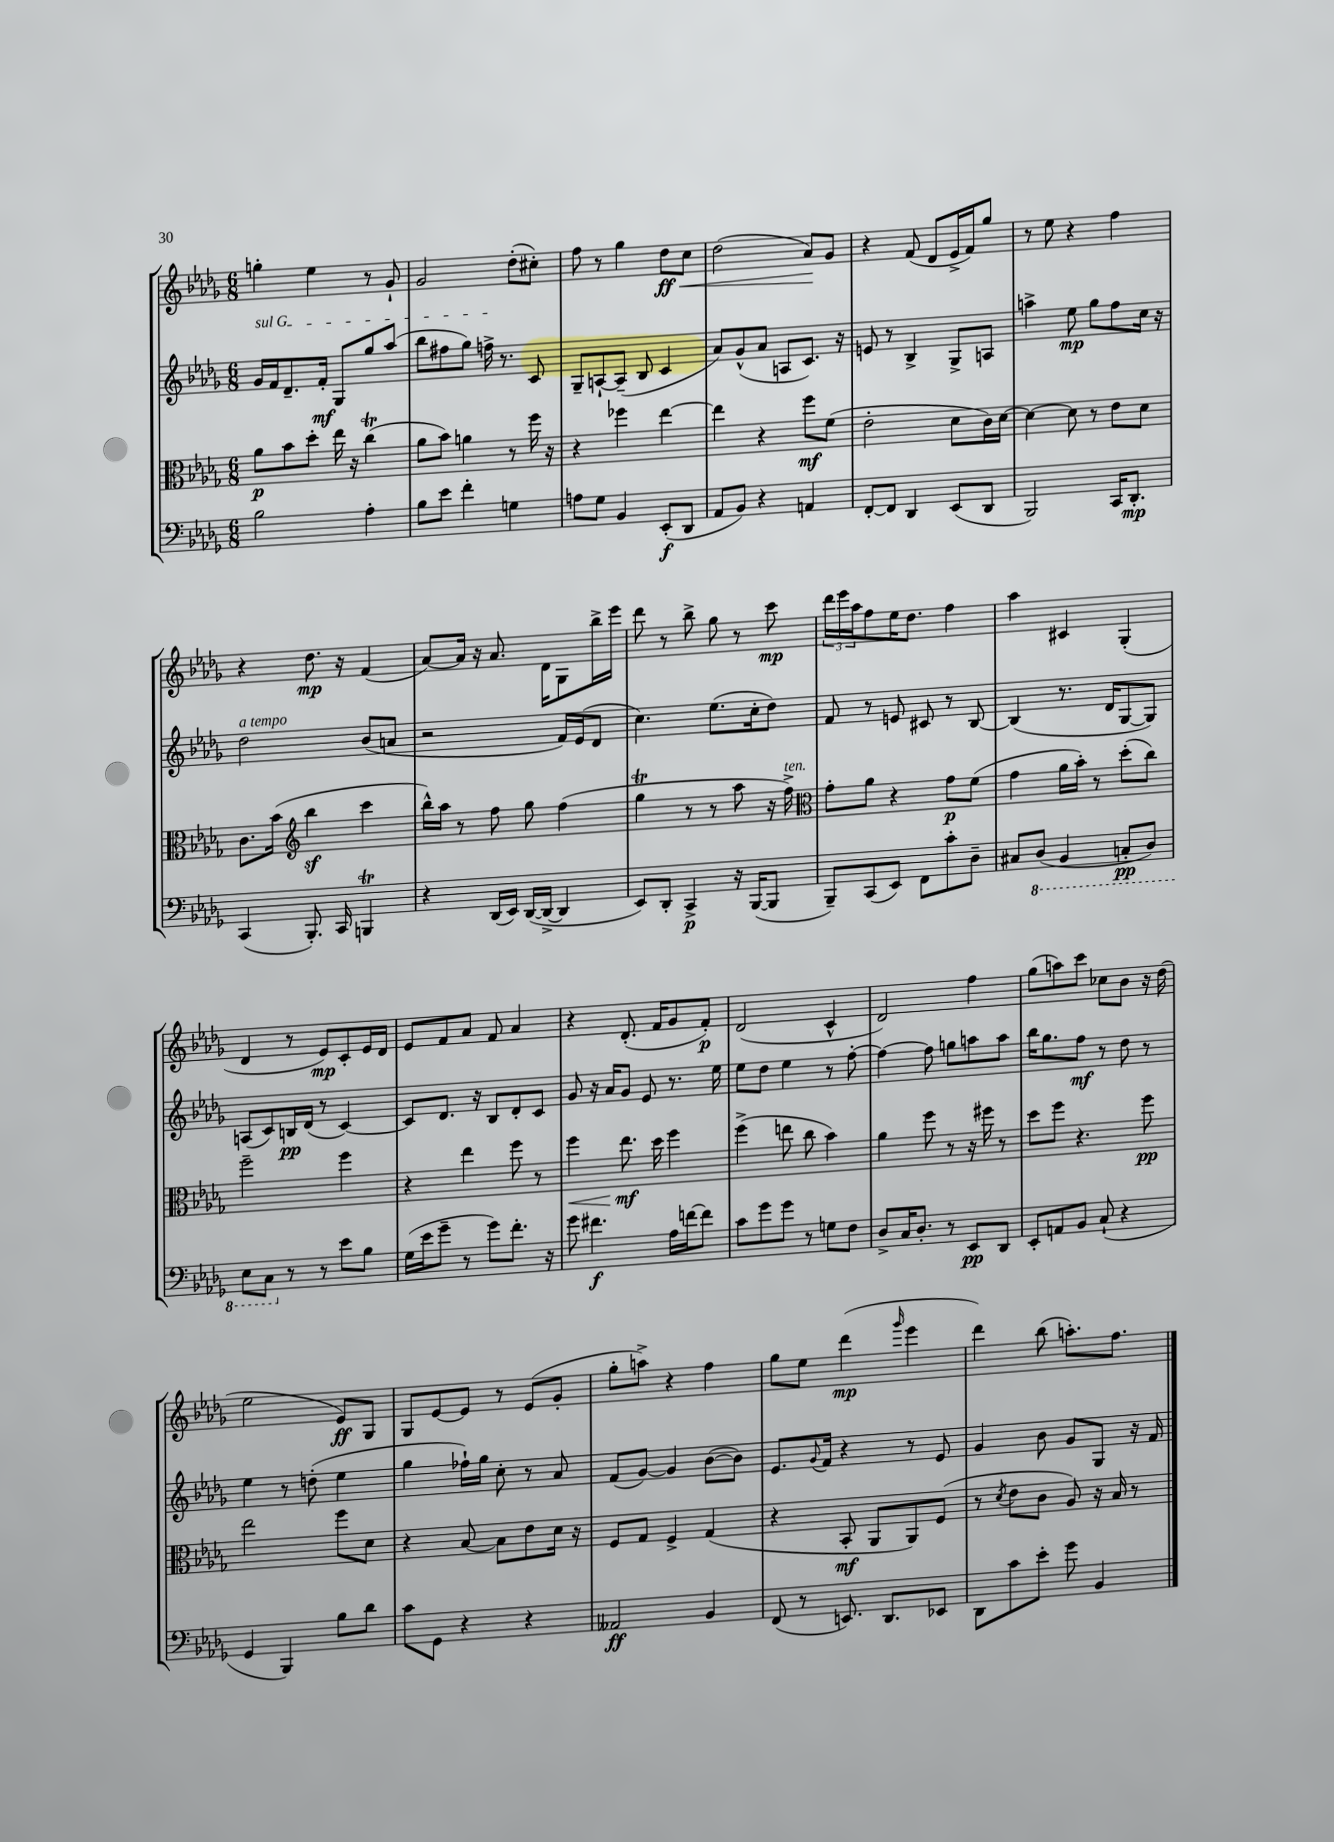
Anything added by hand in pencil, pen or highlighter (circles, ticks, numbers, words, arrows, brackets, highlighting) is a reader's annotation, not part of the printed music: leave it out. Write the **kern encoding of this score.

**kern	**kern	**kern	**kern
*staff4	*staff3	*staff2	*staff1
*clefF4	*clefC3	*clefG2	*clefG2
*k[b-e-a-d-g-]	*k[b-e-a-d-g-]	*k[b-e-a-d-g-]	*k[b-e-a-d-g-]
*M6/8	*M6/8	*M6/8	*M6/8
2B-	8a-	16g-	4gg'
.	.	16f	.
.	8b-	8.d-~	.
.	8dd-'	.	4ee-
.	.	16f'	.
.	16ee-	8G-	.
.	16r	.	.
4A-'	(4cc	8gg-	8r
.	.	(8aa-	8g-`
=	=	=	=
8B-	8a-	8bb-	2g-
8e-	8b-)	8ff#	.
4f'	4a	8gg-)	.
.	.	16ff^	.
.	.	8.r	.
4G	8r	.	(8dd-'
.	16ff	8c	8cc#')
.	16r	.	.
=	=	=	=
8A	4r	8G-~	8ff
8G-	.	[8A`	8r
4BB-	4ff-	(8A~]	4gg-
.	.	8B-	.
(8EE-'	[4ee-	4c	8dd-
8DD-	.	.	8cc
=	=	=	=
8AA-	4ee-]	8a-)	(2dd-
8BB-)	.	(8g-^^	.
4r	4r	8a-	.
.	.	8A	.
4AA	8ff	8.c)	8a-)
.	(8f	.	8g-
.	.	16r	.
=	=	=	=
[8FF'	2e-'	8e	4r
8FF]	.	8r	.
4DD-	.	4B-^	(8f
.	.	.	8d-
(8EE-	8d-	8G-^	16e-^
.	.	.	16f)
8DD-	16c)	8A	8gg-
.	[16d-	.	.
=	=	=	=
2BBB-)	4d-_	4aa^	8r
.	.	.	8ee-
.	8d-]	8ee-	4r
.	8r	8gg-	.
16CC	8e-	8ff	4ff
8.DD-'	.	.	.
.	8d-	16cc	.
.	.	16r	.
=	=	=	=
(4CC	8.c	2dd-	4r
.	(16b-	.	.
*	*clefG2	*	*
8.BBB-')	4bb-	.	8.dd-
16CC	.	.	16r
4BBB	4ccc	(8b-	(4f
.	.	8a	.
=	=	=	=
4r	16bb-^^)	2r	[8a-)
.	16aa-	.	.
.	8r	.	16a-]
.	.	.	16r
(16DD-	8ff	.	8.a-
16EE-)	.	.	.
([16DD-	8gg-	.	.
16DD-^_	.	.	16d-
4DD-]	(4ff	16f)	8G-
.	.	(16e-	.
.	.	8d-	16bb-^
.	.	.	16eee-
=	=	=	=
8EE-)	4gg-	4.cc)	8ddd-
8DD-'	.	.	8r
4CC^	8r	.	8bb-^
.	8r	(8.ee-	8gg-
16r	8aa-	.	8r
([16BBB-	.	16cc'	.
8BBB-]	16r	8dd-)	8ccc
.	16ff^)	.	.
=	=	=	=
*	*clefC3	*	*
8BBB-~)	8g-'	8f	24ddd-
.	.	.	24eee-
.	.	.	24aa-
(8CC	8a-	8r	8ff
8EE-)	4r	8e	16ee-
.	.	.	8.dd-
8FF	.	8c#	.
8c'	8g-	8r	4ff
8D-~	(8f	[8B-	.
=	=	=	=
8C#	4g-	(4B-]	4aa-
(8DD-	.	.	.
4BBB-	16a-	8.r	4c#
.	16b-')	.	.
.	8r	.	.
.	.	16d-	.
8CC'	(8dd-'	[8G-	(4G-'
8DD-)	8cc)	8G-])	.
=	=	=	=
8EE-	2ff~	(8A	4d-
8CC	.	8c)	.
8r	.	16B	8r
.	.	(16d-	.
8r	.	8r	8e-)
8e-	4ff	[4c)	8c'
8B-	.	.	16e-
.	.	.	16d-
=	=	=	=
(16G-	4r	8c]	8e-
16e-	.	.	.
8g-~	.	8.d-	8f
8r	4ee-	.	8a-
.	.	16r	.
8g-)	.	8B-	8f
8.f'	8ff	8d-'	4a-
.	8r	8c	.
16r	.	.	.
=	=	=	=
8g-	4ff	8g-	4r
4.f#	.	16r	.
.	.	16a-	.
.	8.ee-	8g-	(8.d-'
.	.	8e-	.
.	16dd-	.	16f
16A-	4ff	8.r	8g-
[16f	.	.	.
8f]	.	.	8f')
.	.	16ee-	.
=	=	=	=
8c	(4ff^	8ee-	(2d-
8g-	.	8dd-	.
8g-	8ee	4ee-	.
8r	8cc	.	.
8G	4b-)	8r	4c^^
8F	.	[8ff'	.
=	=	=	=
8D-^	4a-	4ff_	2d-)
16C	.	.	.
8.D-'	.	.	.
.	8ff	8ff]	.
8r	8r	8gg	.
8EE-	16r	8aa	4ff
.	16ff#	.	.
8DD-	8r	8aa	.
=	=	=	=
8EE-'	8dd-	16bb-	(8gg-
.	.	8.gg-	.
8AA	8ff	.	8aa)
8BB-	4.r	8ff	8ccc
(8C`	.	8r	8cc-
4r	.	8dd-	8b-
.	8ff	8r	16r
.	.	.	(16dd-
=	=	=	=
4GG-	2ee-	4ee-	2ee-
4BBB-)	.	8r	.
.	.	(8dd'	.
8B-	8ff	4ee-	8e-)
8d-	8d-	.	8G-
=	=	=	=
8c	4r	4gg-	8G-
8GG-	.	.	[8e-
4r	[8B-	16ff-`)	8e-]
.	.	16gg-	.
.	8B-]	8cc'	8r
4r	8e-	8r	(8e-
.	16d-	8a-	8g-'
.	16r	.	.
=	=	=	=
2AA--	8F	(8f	8gg-'
.	8G-	[8g-)	8aa^)
.	4F^	4g-]	4r
4BB-	(4G-	([8b-	4ff
.	.	8b-])	.
=	=	=	=
(8FF	4r	8.e-	8gg-
8r	.	.	8ee-
.	.	8qqg-	.
.	.	16f	.
8.EE)	8BB-'	4r	(4ddd-
.	8AA-	.	.
8.DD-	.	.	.
.	.	.	16qqggg-
.	8AA-)	8r	4eee-
8EE-	(8F	8e-	.
=	=	=	=
8DD-	8r	4g-	4ddd-)
.	8qd-	.	.
8c	8e-	.	.
8e-'	8c	8b-	(8bb-
8g-	8A-)	8g-	8.aa')
4BB-	16r	8G-	.
.	16B-	.	8.ff
.	8r	16r	.
.	.	16f	.
==	==	==	==
*-	*-	*-	*-
